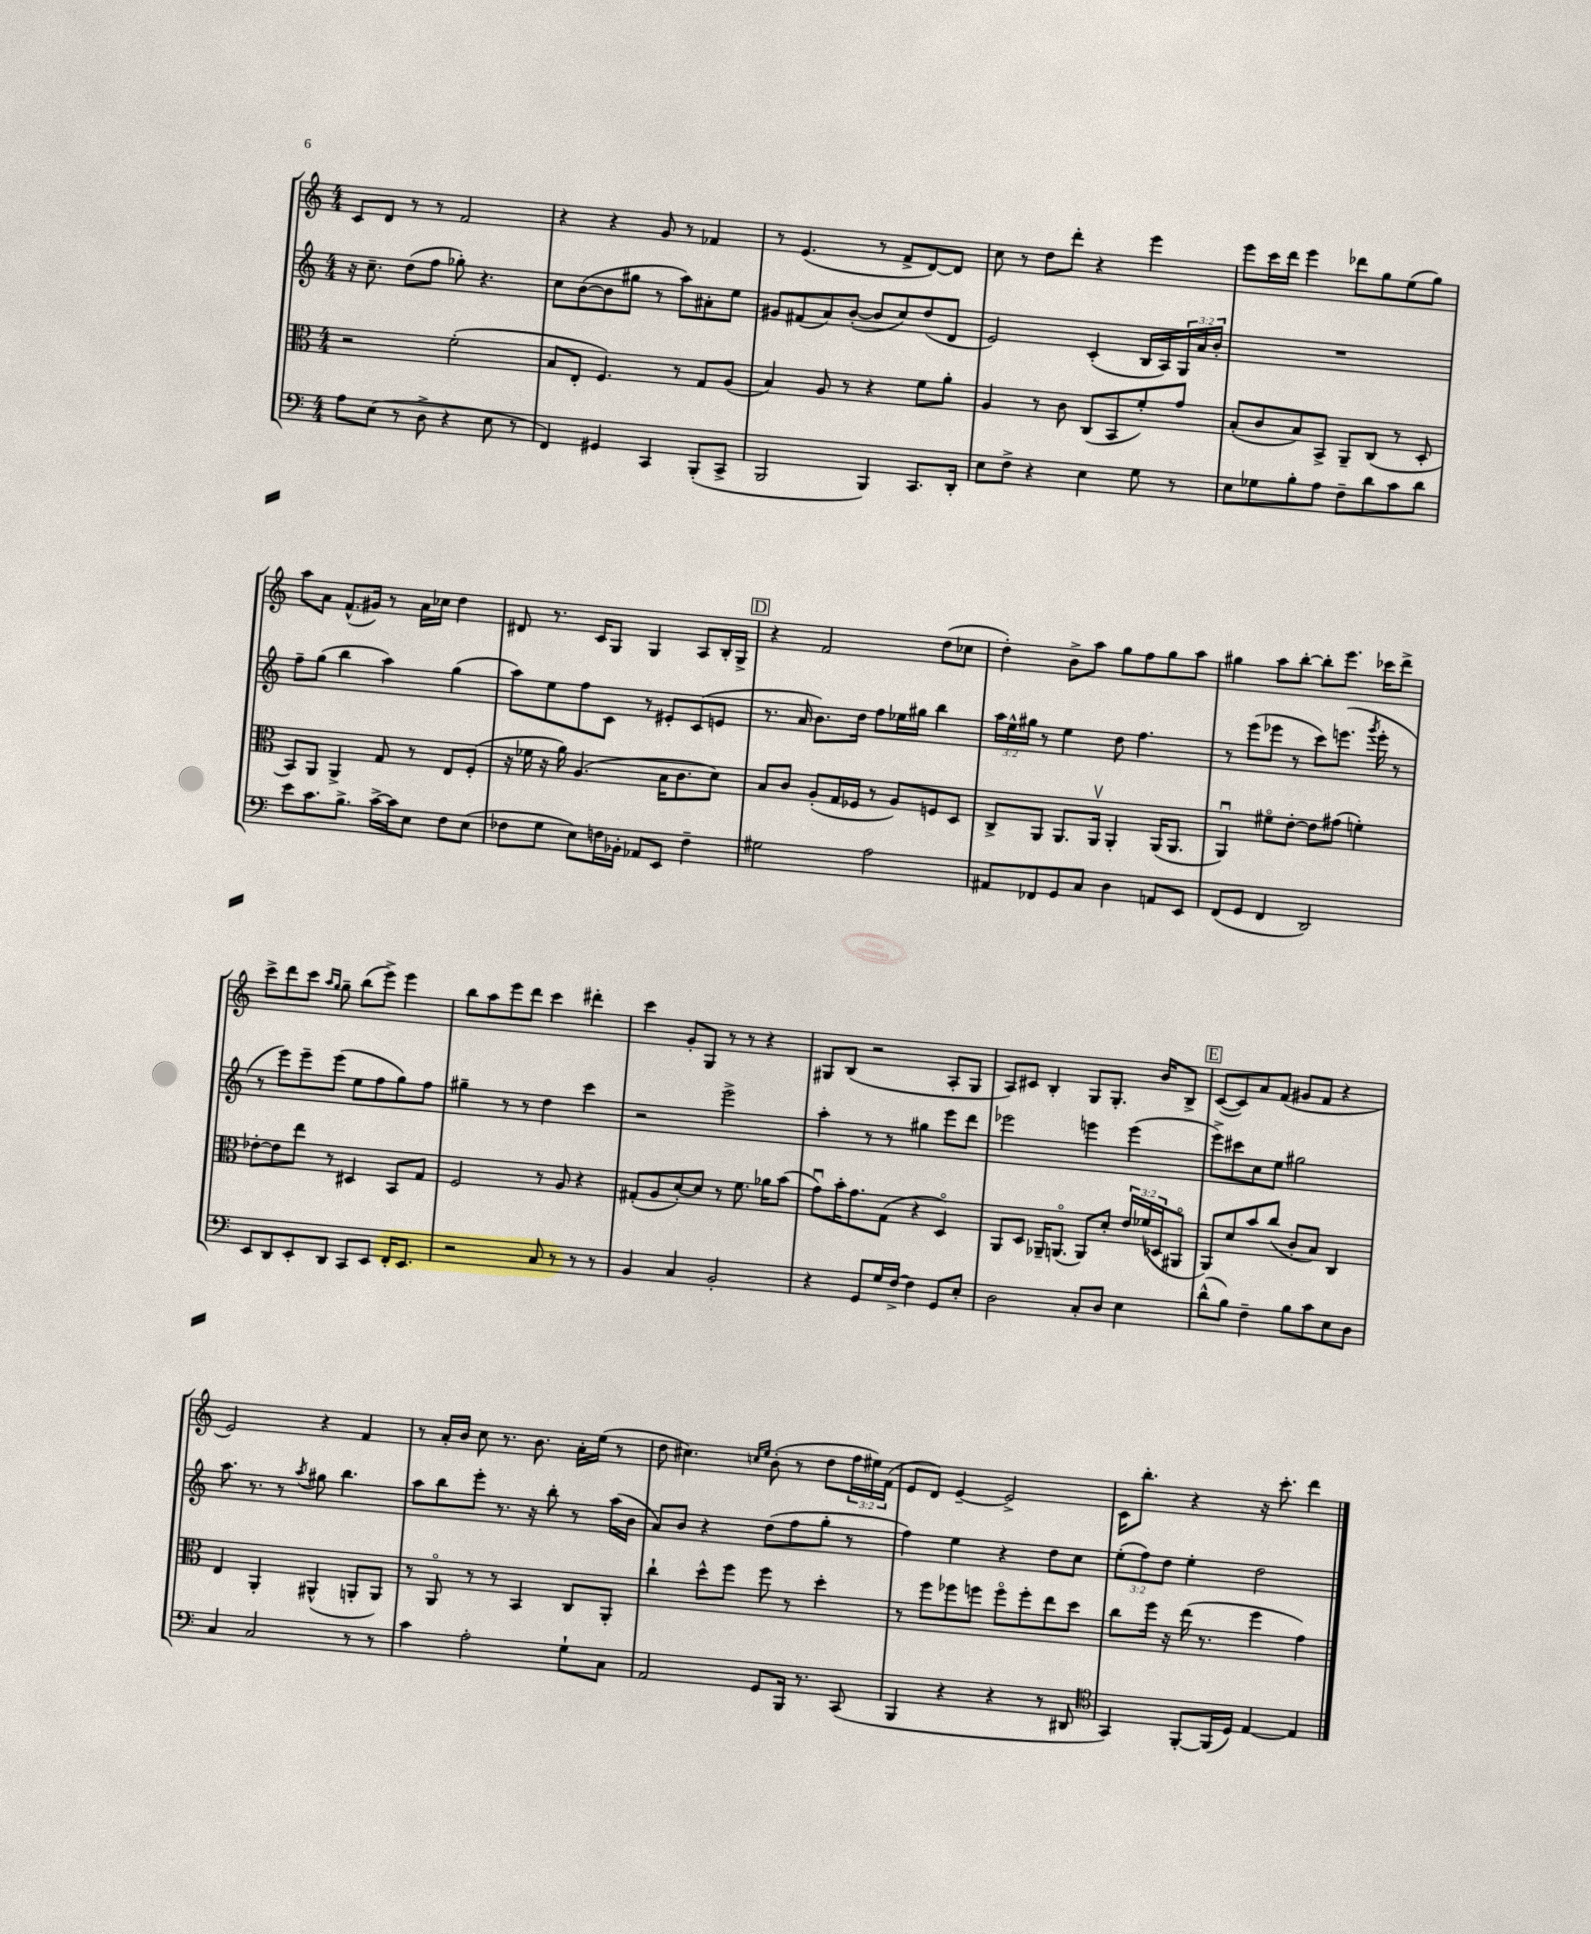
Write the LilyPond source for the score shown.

<<
\new StaffGroup <<
\new Staff = "s0" {
    \clef treble \key c \major \numericTimeSignature \time 4/4 \override Staff.TupletNumber.text = #tuplet-number::calc-fraction-text
    c'8 d'8 r8 r8 f'2 |
    r4 r4 g'8 r8 fes'4 |
    r8 e'4.( r8 f'8-> d'8~) d'8 |
    c''8 r8 d''8 d'''8-. r4 e'''4 |
    e'''8 c'''16 d'''16 e'''4 des'''8 g''8 e''8( g''8) |
    a''8 a'8 f'8.-^( gis'16) r8 a'16 ces''16 d''4 |
    dis'8 r8. c'16 g8 g4 a8 b16-. g16-> |
    \mark \markup { \box "D" } r4 f'2 d''8( ces''8 |
    d''4-.) b'8-> a''8 g''8 f''8 g''8 a''8 |
    gis''4 a''8 b''8~-. b''8-. e'''8. ces'''16 d'''8-> |
    c'''8-> d'''8 c'''8 \grace { a''16 g''16 } g''8-- b''8( e'''8->) e'''4 |
    b''8 a''8 e'''8 d'''8 c'''4 dis'''4-. |
    c'''4 g'8-. g8 r8 r8 r4 |
    gis8 b8( r2 a8-. gis8 |
    a8) cis'8 b4-. g8 g8.-. b'16 b8-> |
    \mark \markup { \box "E" } c'8~( c'8) a'8 f'8( gis'8 f'8 r4 |
    e'2) r4 f'4 |
    r8 a'16-. b'16 c''8 r8. b'8. a'16-. e''16( r8 |
    d''8 cis''4.) \grace { c''16 e''16 } b'8-.( r8 d''8 \tuplet 3/2 { f''16 eis''16) f'16( } |
    e'8 d'8) e'4~-- e'2-> |
    c'16 b''8.-. r4 r16 c'''8.-. d'''4 \bar "|." |
}
\new Staff = "s1" {
    \clef treble \key c \major \numericTimeSignature \time 4/4 \override Staff.TupletNumber.text = #tuplet-number::calc-fraction-text
    r16 c''8.-- d''8( f''8 ges''8-.) r4. |
    c''8 b'8~( b'8 gis''8 r8 a''8) ais'8-. e''8 |
    gis'8 fis'8( a'8) b'8~-.( b'8 c''8) d''8( d'8 |
    e'2) c'4-.( b16 a16) \tuplet 3/2 { g16 a'16 b'16-. } |
    R1 |
    f''8-- g''8( b''4 a''4) g''4( |
    a''8) e''8 f''8 c'8 r8 eis'8-. c'8( e'8 |
    \mark \markup { \box "D" } r8. a'16 b'8.) d''16 f''8 ees''16 gis''16 b''4 |
    \tuplet 3/2 { a''16 e''16-^ gis''16 } r8 e''4 d''8 f''4. |
    r8 e'''8( ees'''8 r8 c'''8) e'''8.( \acciaccatura { g'''8 } e'''16-. r8 |
    r8 e'''8) e'''8-- e'''8( e''8 f''8 g''8) f''8 |
    gis''4-- r8 r8 d''4 c'''4 |
    r2 e'''2-> |
    a''4-. r8 r8 gis''4 e'''8 d'''8 |
    ees'''2 e'''4 e'''4( |
    \mark \markup { \box "E" } e'''8->) cis'''8 c''8 e''8 gis''2 |
    a''8. r8. r8 \acciaccatura { a''8 } gis''8 b''4. |
    a''8 b''8 e'''8-. r8. r16 b''8-. r8 a''16( b'16 |
    a'8) b'8 r4 d''8( f''8 g''8-. r8 |
    f''4) e''4 r4 d''8 c''8 |
    \tuplet 3/2 { e''8-.( f''8) d''8 } e''4-. d''2 \bar "|." |
}
\new Staff = "s2" {
    \clef alto \key c \major \numericTimeSignature \time 4/4 \override Staff.TupletNumber.text = #tuplet-number::calc-fraction-text
    r2 f'2-.( |
    b8 e8-. f4.) r8 g8 a8( |
    b4) a8 r8 r4 f'8 a'8-. |
    a4 r8 c'8 c8( b,8 f'8-.) g'8 |
    b8-.( c'8 b8) b,8-> a,8-- c8( r8 d8-. |
    b,8) a,8 a,4-> g8 r8 e8 f8-.( |
    r16 fes'16 r16 a'16) a4.( b16 c'8. d'8) |
    \mark \markup { \box "D" } b8 c'8 a8-.( g16 fes16 r8 a8) f8 d8 |
    c8-> a,8 a,8. a,16\upbow a,4-. a,16( a,8. |
    a,4\downbow) fis'8\flageolet e'8~-. e'8 gis'8( f'4-.) |
    ees'8~-. ees'8 e''8 r8 dis4 b,8 g8 |
    f2 r8 a8 r4 |
    gis8-.( a8 d'8~-.) d'8 r8 f'8. aes'16 b'8( |
    g'8\downbow) b'16-. g'8. g8( r4 d4\flageolet) |
    a,8 d8 aes,16-- a,8.\flageolet( a,8) d'8-. \tuplet 3/2 { e'16 fes'16( des16 } ais,8\flageolet |
    \mark \markup { \box "E" } a,8) d'8 b'8 c''8( c'8-. b8) c4 |
    e4 a,4-. ais,4-^( a,8-. a,8) |
    r8 a,8\flageolet r8 r8 b,4 c8 a,8-. |
    c''4-! d''8-^ f''8 f''8 r8 d''4-. |
    r8 f''8 fes''8 f''8 f''8\flageolet f''8-. e''8 d''8 |
    c''8 f''16 r16 e''16( r8. f''4 g'4) \bar "|." |
}
\new Staff = "s3" {
    \clef bass \key c \major \numericTimeSignature \time 4/4
    a8 e8( r8 d8-> r4 e8 r8 |
    f,4) gis,4 c,4 b,,8-.( c,8-> |
    b,,2 b,,4) c,8. d,16-. |
    e8 f8-> r4 e4 g8 r8 |
    e8 ges8 b8-. a8 f8-- d'8 c'8 d'8 |
    e'8 c'8. b8.-> c'16~-> c'16 e8 f8 e8( |
    fes8 g8 e8) f16 bes,16-. aes,8 e,8 f4-- |
    \mark \markup { \box "D" } gis2 a2 |
    ais,8 fes,8 g,8 c8 d4 a,8 e,8 |
    f,8( g,8 f,4 d,2) |
    e,8 d,8 e,8-. d,8 c,8 e,8 f,16-. e,8. |
    r2 c8 r8 r8 r8 |
    b,4 c4 b,2-. |
    r4 g,8 g16 f16~-> f4 g,8 e8-. |
    d2 c8-. d8 e4 |
    \mark \markup { \box "E" } d'8-^( b8) f4-- b8 c'8 e8 d8 |
    c4 c2 r8 r8 |
    c'4 a2-. g8-! c8 |
    a,2 g,8 b,,16 r8. c,8( |
    b,,4 r4 r4 r8 dis,8 |
    \clef tenor g,4) f,8~-. f,16( d16) e4~ e4 \bar "|." |
}
>>
>>
\layout { \context { \Score \remove "Bar_number_engraver" } }
